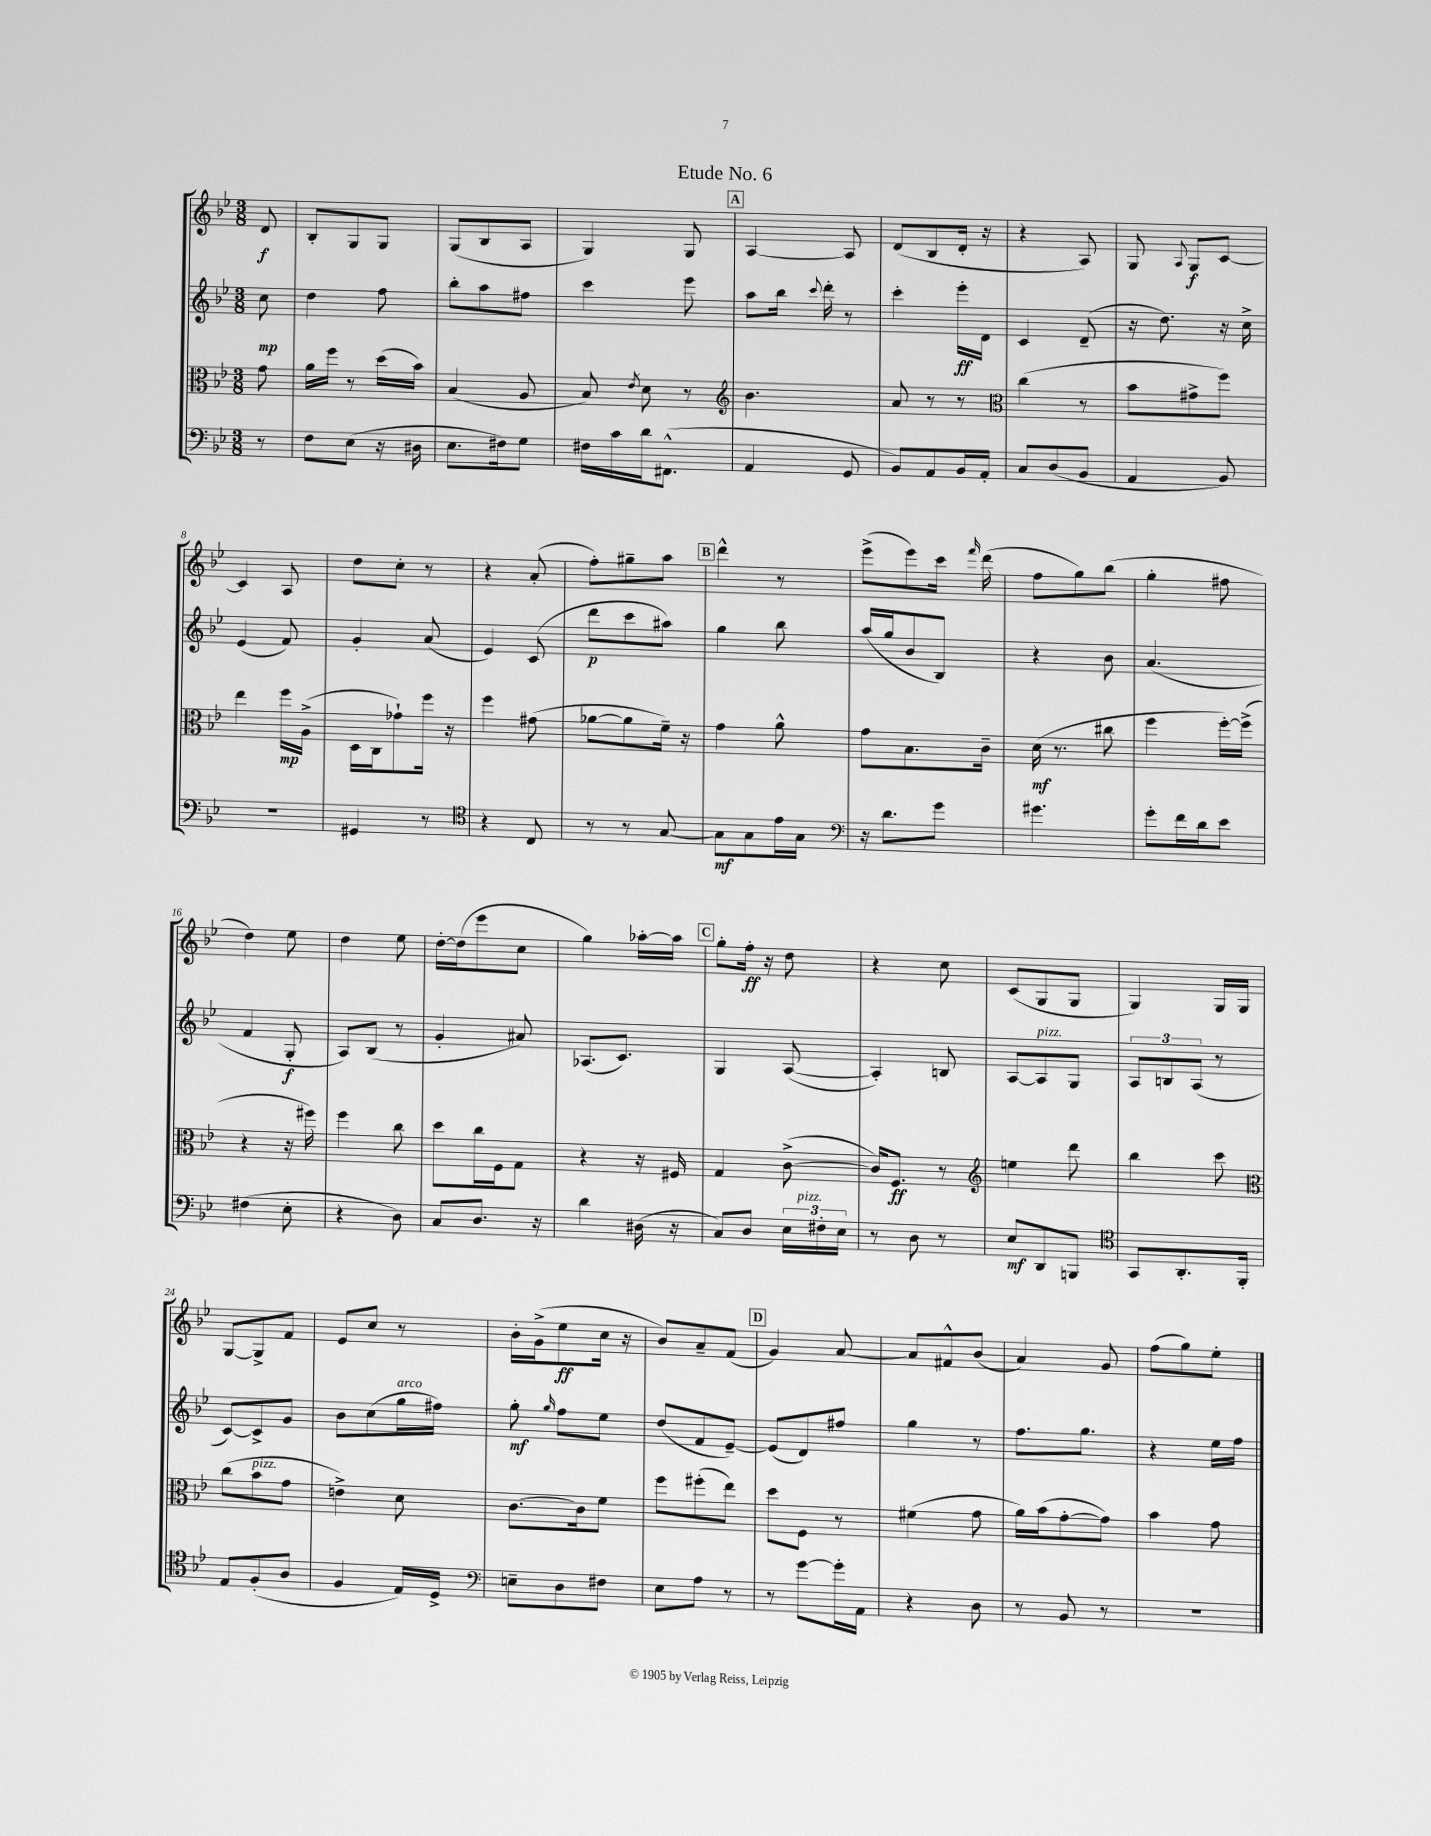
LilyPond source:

\header { title = "Etude No. 6" }
<<
\new StaffGroup <<
\new Staff = "s0" {
    \clef treble \key bes \major \numericTimeSignature \time 3/8 \partial 8
    \autoBeamOff d'8\f |
    bes8[-. g8 g8] |
    g8[( bes8 a8] |
    g4) g8 |
    \mark \markup { \box "A" } a4~ a8 |
    d'8[( bes8 d'16]-. r16 |
    r4 a8) |
    g8 \appoggiatura { a8 } g8[\f c'8]~ |
    c'4 a8 |
    d''8[ c''8]-. r8 |
    r4 a'8-.( |
    f''8[-.) gis''8-- a''8] |
    \mark \markup { \box "B" } d'''4-^ r8 |
    ees'''8[->( ees'''8) c'''16] \grace { f'''16 } d'''16( |
    f''8[ g''8) bes''8]( |
    g''4-. fis''8 |
    d''4) ees''8 |
    d''4 ees''8 |
    d''16[~-. d''16( ees'''8 c''8] |
    g''4) aes''16[~-. aes''16] |
    \mark \markup { \box "C" } g''8[-. f''16]-.\ff r16 d''8 |
    r4 c''8 |
    c'8[( g8 g8] |
    g4) g16[ g16] |
    g8[~ g8-> f'8] |
    ees'8[ c''8] r8 |
    bes'16[-. g'16->( ees''8\ff c''16] r16 |
    bes'8[) a'8-- f'8]( |
    \mark \markup { \box "D" } g'4) a'8~ |
    a'8[ fis'8-^ bes'8]( |
    a'4) g'8 |
    f''8[( g''8) ees''8]-. \bar "|." |
}
\new Staff = "s1" {
    \clef treble \key bes \major \numericTimeSignature \time 3/8 \partial 8
    \autoBeamOff c''8\mp |
    d''4 f''8 |
    bes''8[-. a''8 fis''8] |
    c'''4 ees'''8 |
    \mark \markup { \box "A" } a''8[ bes''16] \appoggiatura { c'''8 } d'''16-. r8 |
    c'''4-. ees'''16[-.\ff d'16] |
    c'4 d'8--( |
    r16 d''8.) r16 c''16-> |
    ees'4( f'8) |
    g'4-. a'8( |
    ees'4) c'8( |
    d'''8[\p c'''8 ais''8]) |
    \mark \markup { \box "B" } g''4 bes''8 |
    a''16[( g''16 bes'8 bes8]) |
    r4 bes'8 |
    a'4.( |
    f'4 g8-.\f |
    a8[) bes8]( r8 |
    g'4-. ais'8) |
    aes8.[( c'8.]) |
    \mark \markup { \box "C" } g4 a8~( |
    a4-.) b8 |
    a8[~ a8^\markup { \italic "pizz." } g8] |
    \tuplet 3/2 { a8[ b8 a8]( } r8 |
    c'8[~) c'8-> g'8] |
    bes'8[ c''8( g''16^\markup { \italic "arco" } fis''16]) |
    g''8-.\mf \grace { g''16 } f''8[ ees''8] |
    d''8[( f'8 ees'8]~--) |
    \mark \markup { \box "D" } ees'8[( d'8) fis''8] |
    g''4 r8 |
    f''8.[ g''8.] |
    r4 ees''16[ f''16] \bar "|." |
}
\new Staff = "s2" {
    \clef alto \key bes \major \numericTimeSignature \time 3/8 \partial 8
    \autoBeamOff g'8 |
    a'16[ f''16] r8 d''16[( bes'16]) |
    bes4( a8 |
    bes8) \acciaccatura { ees'8 } d'8 r8 |
    \mark \markup { \box "A" } \clef treble bes'4. |
    a'8 r8 r8 |
    \clef alto c''4( r8 |
    bes'8[ gis'8-> f''8]) |
    ees''4 f''16[\mp a16]->( |
    d16[ c16 ges'8-!) f''16] r16 |
    f''4 gis'8( |
    aes'8[~ aes'8 f'16]--) r16 |
    \mark \markup { \box "B" } g'4 a'8-^ |
    g'8[ bes8. c'16]-- |
    d'16\mf( r8. cis''8 |
    f''4 f''16[~-.) f''16]->( |
    r4 r16 fis''16) |
    f''4 c''8 |
    d''8[ c''16 f16 g8] |
    r4 r16 fis16 |
    \mark \markup { \box "C" } g4 c'8~->( |
    c'16[) f8.]\ff r8 |
    \clef treble e''4 d'''8 |
    bes''4 c'''8 |
    \clef alto c''8[( bes'8^\markup { \italic "pizz." } g'8] |
    e'4->) d'8 |
    c'8.[~ c'16 f'8] |
    f''8[ fis''8-.( ees''8]) |
    \mark \markup { \box "D" } d''8[ f8] r8 |
    fis'4( g'8 |
    a'16[) bes'16( g'8~-. g'8]) |
    bes'4 g'8 \bar "|." |
}
\new Staff = "s3" {
    \clef bass \key bes \major \numericTimeSignature \time 3/8 \partial 8
    \autoBeamOff r8 |
    f8[ ees8]( r16 dis16 |
    ees8.[ fis16) g8] |
    fis16[ c'16 d'16 fis,8.]-^( |
    \mark \markup { \box "A" } a,4 g,8 |
    bes,8[) a,8 bes,16 a,16]-. |
    c8[ d8( bes,8] |
    a,4 bes,8) |
    r4. |
    gis,4 r8 |
    \clef tenor r4 c8 |
    r8 r8 g8~ |
    \mark \markup { \box "B" } g8[\mf g8 ees'16 g16] |
    \clef bass r16 d'8.[ g'8] |
    gis'4. |
    g'8[-. f'16 d'16 ees'8] |
    fis4( ees8-. |
    r4 d8) |
    c8[ d8.] r16 |
    d'4 dis16( r16 |
    \mark \markup { \box "C" } c8[) d8] \tuplet 3/2 { ees16[ fis16-.^\markup { \italic "pizz." } ees16] } |
    r8 d8 r8 |
    ees8[\mf d,8 b,,8] |
    \clef tenor g,8[ a,8.-. f,16]-. |
    ees8[ f8-.( a8] |
    f4 ees16[) d16]-> |
    \clef bass e8[-- d8 fis8] |
    ees8[ a8] r8 |
    \mark \markup { \box "D" } r8 g'8[~ g'16-. a,16] |
    r4 d8 |
    r8 bes,8 r8 |
    R4. \bar "|." |
}
>>
>>
